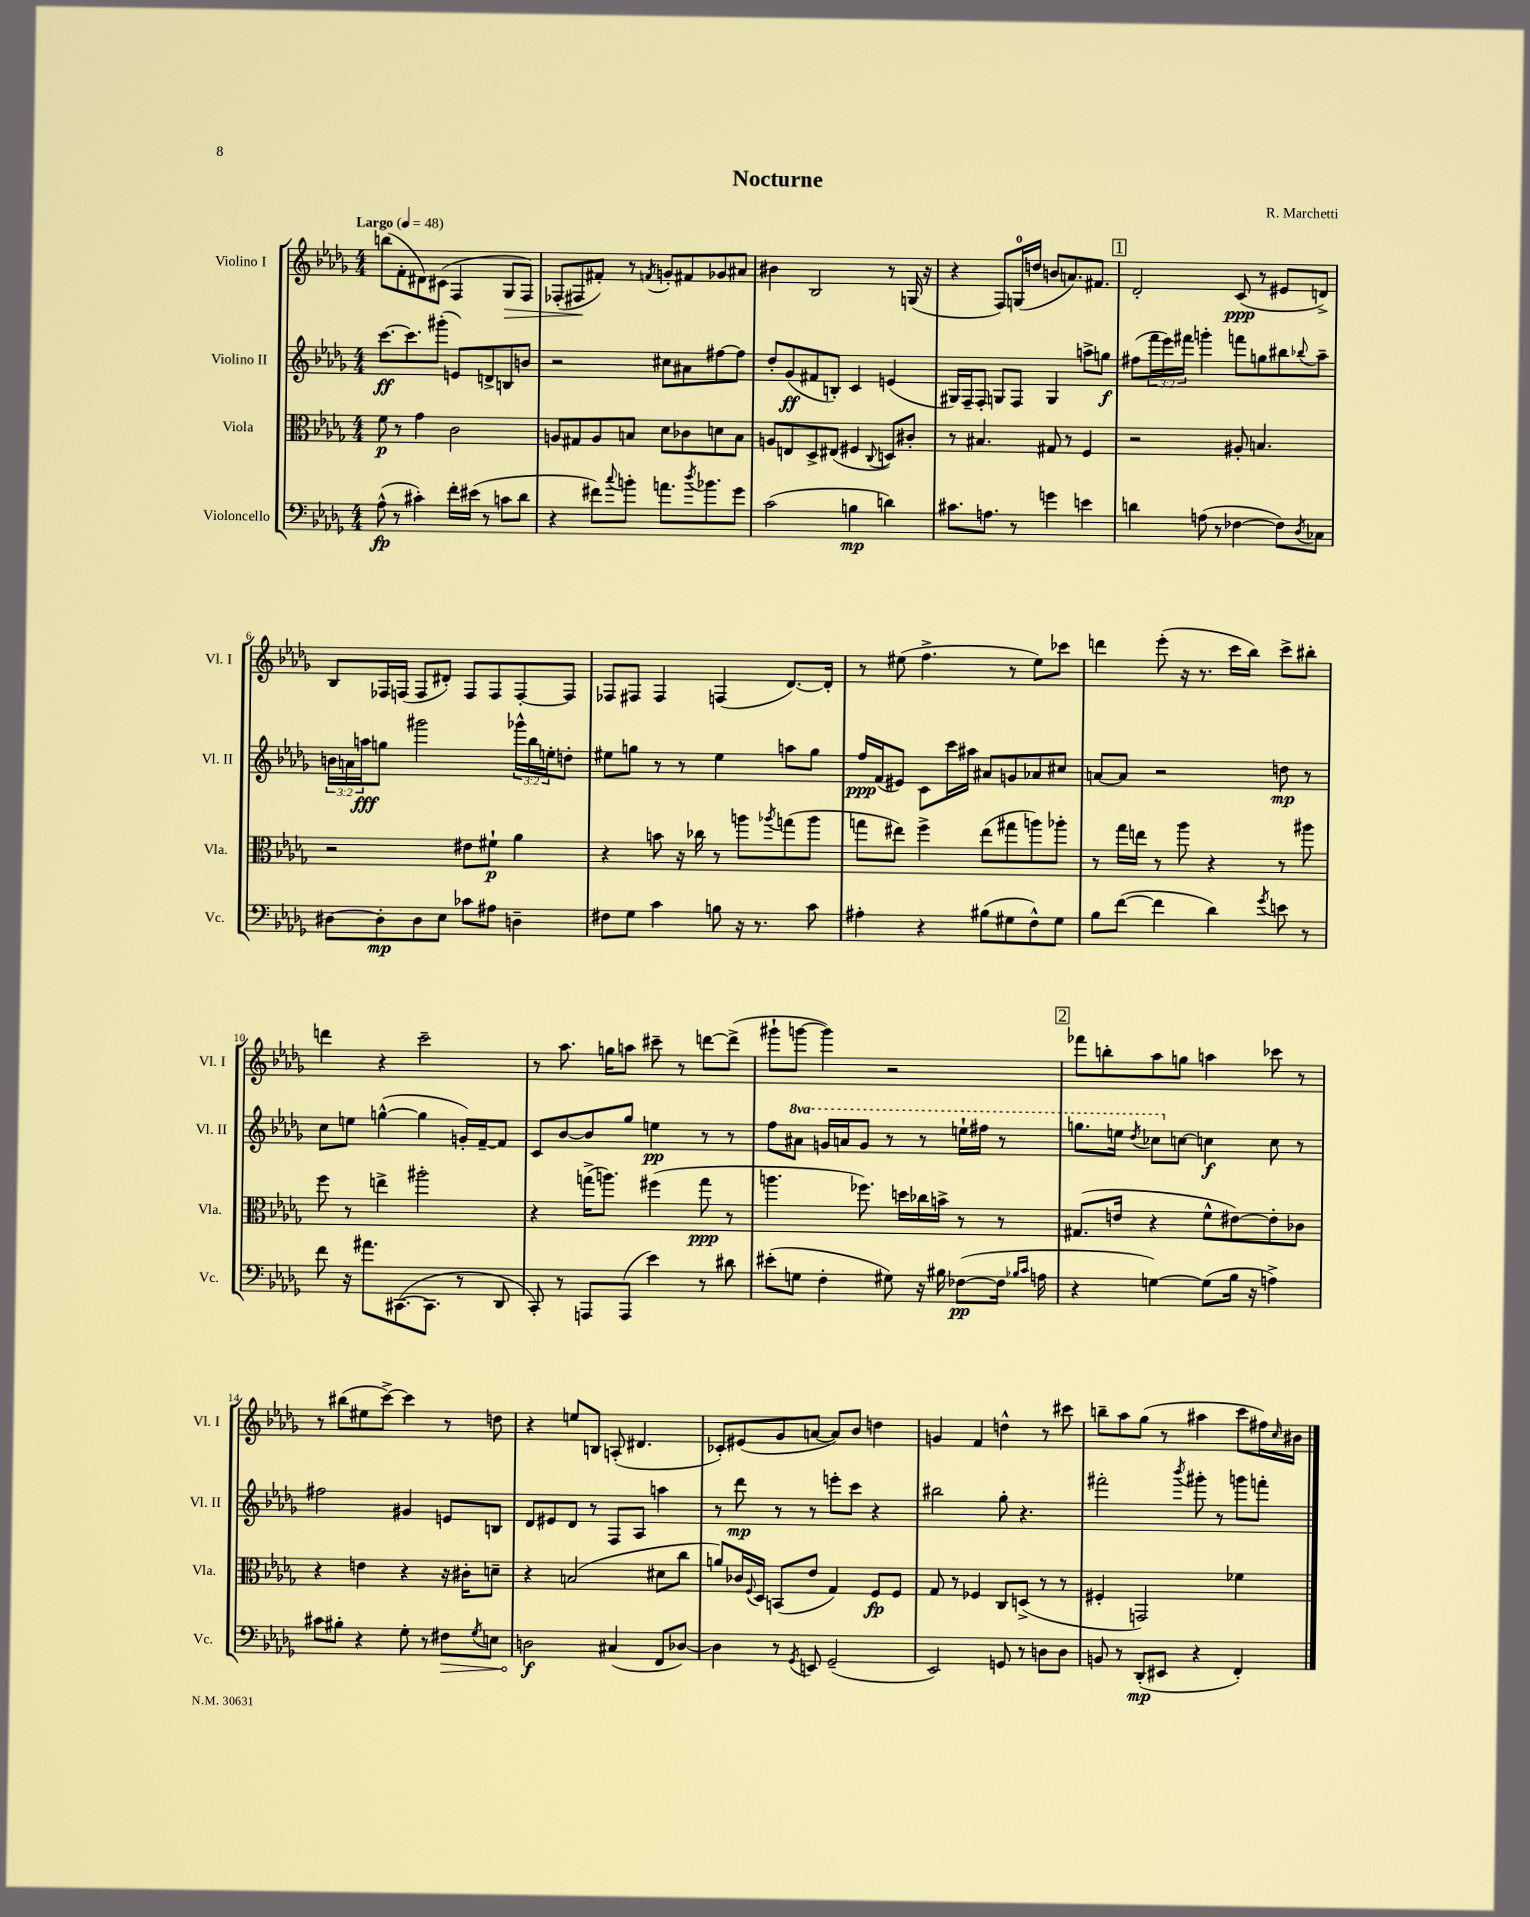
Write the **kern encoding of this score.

**kern	**kern	**kern	**kern
*staff4	*staff3	*staff2	*staff1
*clefF4	*clefC3	*clefG2	*clefG2
*k[b-e-a-d-g-]	*k[b-e-a-d-g-]	*k[b-e-a-d-g-]	*k[b-e-a-d-g-]
*M4/4	*M4/4	*M4/4	*M4/4
*MM48	*MM48	*MM48	*MM48
(8A-^^	8f	[8.ccc	(8bb
8r	8r	.	8f'
.	.	8.ccc]	.
4c#')	4g-	.	8d#)
.	.	(8ggg#'	(8c#
16f'	2c	8e)	4F
(16e#	.	.	.
8r	.	8d^	.
8c	.	8B	8G-
8d-	.	8b	8F)
=	=	=	=
4r	8A	2r	(8F-'
.	8G#	.	8F#
8f#)	8A	.	8f#')
8qqcc	.	.	.
8b'	8B	.	8r
.	.	.	8qf
8.a	8d-	8cc#	8g'
.	8c-	8a#	8f#
8qdd-	.	.	.
8.b-	.	.	.
.	8d	[8ff#	8g-
8g-	8B	8ff#]	8a#
=	=	=	=
(2c	8A	8dd-'	4b#
.	8E	(8g-	.
.	8D-^	8f#	2B-
.	(8E#	8B')	.
4B	4F#	4c	.
.	8qqC	.	.
4d)	8D)	(4e	8r
.	8c#'	.	(16G
.	.	.	16r
=	=	=	=
8.c#	8r	16G#)	4r
.	.	16F~	.
.	4.B#	8F'	.
8.A	.	.	.
.	.	8G	8F)
8r	.	8F	(16G
.	.	.	16dd
4g	8G#	4G	8b
.	8r	.	8.a)
4e	4F	8aa^	.
.	.	.	8.f#
.	.	8gg	.
=	=	=	=
4d	2r	(8ff#	2d-'
.	.	24fff	.
.	.	24eee-)	.
.	.	24fff#	.
(8A	.	4ggg'	.
8r	.	.	.
[4F-	8A#'	8fff	(8c
.	4.B	8gg	8r
8F-])	.	8bb#	8e#
8qD-	.	8qqbb-	.
8C-	.	8aa-~	8d^)
=	=	=	=
[8D#	2r	24b	8B-
.	.	24a	.
.	.	24aa	.
8D#']	.	8gg	16F-
.	.	.	(16F
8D#	.	2ggg#	8F
8E-	.	.	8d#')
8c-	8e#	.	8F
8A#	8f#`	.	8F
4D~	4a-	24ggg-^^	[8F'
.	.	24bb-	.
.	.	24ee'	.
.	.	8dd'	8F]
=	=	=	=
8F#	4r	8ee#	8F-
8G-	.	8gg	8F#
4c	8b	8r	4F#
.	16r	8r	.
.	16cc-	.	.
8B	8r	4ee#	(4F
16r	8aa	.	.
8.r	.	.	.
.	8qaa-	.	.
.	(8gg	8aa	[8.d-)
8c	8aa-	8gg	.
.	.	.	16d-']
=	=	=	=
4A#'	8gg	16ff	8r
.	.	(16f	.
.	8ee#)	8e#)	(8ee#
4r	4ff^	8c	4.ff^
.	.	16ccc	.
.	.	16aa#	.
(8B#	(8ee#	8a#	.
8G#	8gg#	8g	8r
8F^^)	8aa)	8a-	8ee#)
8G#	8aa-'	8cc#	8ccc-
=	=	=	=
8B-	8r	[8a	4ddd
([8f	16gg-	8a]	.
.	16ee	.	.
4f]	8r	2r	(8eee-'
.	8aa-	.	16r
.	.	.	8.r
4d-)	4r	.	.
.	.	.	16ccc
.	.	.	16bb-)
8qg-	.	.	.
8e	8r	8dd	8ccc^
8r	8aa#	8r	8bb#'
=	=	=	=
8f	8ff	8cc	4ddd
16r	8r	8ee	.
8.a#	.	.	.
.	4ee^	([4gg^^	4r
([8.CC#	.	.	.
.	2aa#'	4gg]	2ccc~
8.CC#]	.	.	.
8r	.	16g')	.
.	.	[16f~	.
8DD-	.	8f]	.
=	=	=	=
8CC')	4r	8c	8r
8r	.	[8b-	8.aa-
8AAA	(16gg^	8b-]	.
.	8.aa)	.	16gg
(8AAA	.	8gg-	8aa
4e-)	(4ff#	4ee	8ccc#~
.	.	.	8r
8r	8gg	8r	[8ddd
8d#	8r	8r	(8ddd^]
=	=	=	=
(8e#'	4.aa	8ff	8ggg#`
8G	.	8aa#	[8ggg
4F'	.	16gg	4ggg])
.	.	16aa	.
.	8.ff-)	8gg	.
8G#)	.	8r	2r
.	16dd	.	.
16r	16cc-	8r	.
16B#	16b^	.	.
([8F-	8r	16eee`	.
.	.	16fff#	.
16F-]	8r	8r	.
16qqB-	.	.	.
16qqc	.	.	.
16A	.	.	.
=	=	=	=
4r	(8.G#	8.ggg	8fff-
.	.	.	8bb'
.	16e	16eee	.
.	.	8qddd-	.
[4G)	4r	8ccc-	8aa-
.	.	[8cc	8gg
(8G]	8f^^	4cc]	4aa
16B-	[8e#)	.	.
16r	.	.	.
4A^)	8e#']	8cc	8ccc-
.	8c-	8r	8r
=	=	=	=
8c#	4r	2ff#	8r
8B#'	.	.	(8bb#
4r	4e	.	8ee#
.	.	.	[8ccc^)
8G-'	4r	4g#	4ccc]
8r	.	.	.
8F#	16r	8e	8r
.	16c#'	.	.
8qG-	.	.	.
8E	8d~	8B	8dd
=	=	=	=
2D	4r	8d-	4r
.	.	8e#	.
.	(2B	8d-	8ee
.	.	8r	8B
(4C#	.	8F	(8A'
.	.	8A-	4.d#
8FF	8d#	4aa	.
[8D-)	8cc	.	.
=	=	=	=
4D-]	8a)	8r	8c-')
.	16c-	8ddd-	(8e#
.	8qqF	.	.
.	16D-	.	.
8r	(8BB	8r	8g-
8qGG-	.	.	.
8EE	8e-	8r	[8a
(2GG-~	4G-)	8eee'	8a])
.	.	8ccc	8b-
.	8F	4r	4dd
.	8F	.	.
=	=	=	=
2EE-)	8G-	2bb#	4g
.	8r	.	.
.	4F-	.	4f
8GG	8C	8gg-'	4dd^^
8r	(8D^	4.r	.
8D	8r	.	8r
8D	8r	.	8ccc#
=	=	=	=
8BB	4F#'	2fff#'	8bb~
8r	.	.	8aa-
(8DD-'	2GG)	.	(8gg-
8EE#	.	.	8r
.	.	8qbbb-	.
4r	.	8ggg#'	4aa#
.	.	8r	.
4FF')	4f-	8ggg	8ccc
.	.	8fff'	16ff#)
.	.	.	16qqcc
.	.	.	16b#
==	==	==	==
*-	*-	*-	*-
